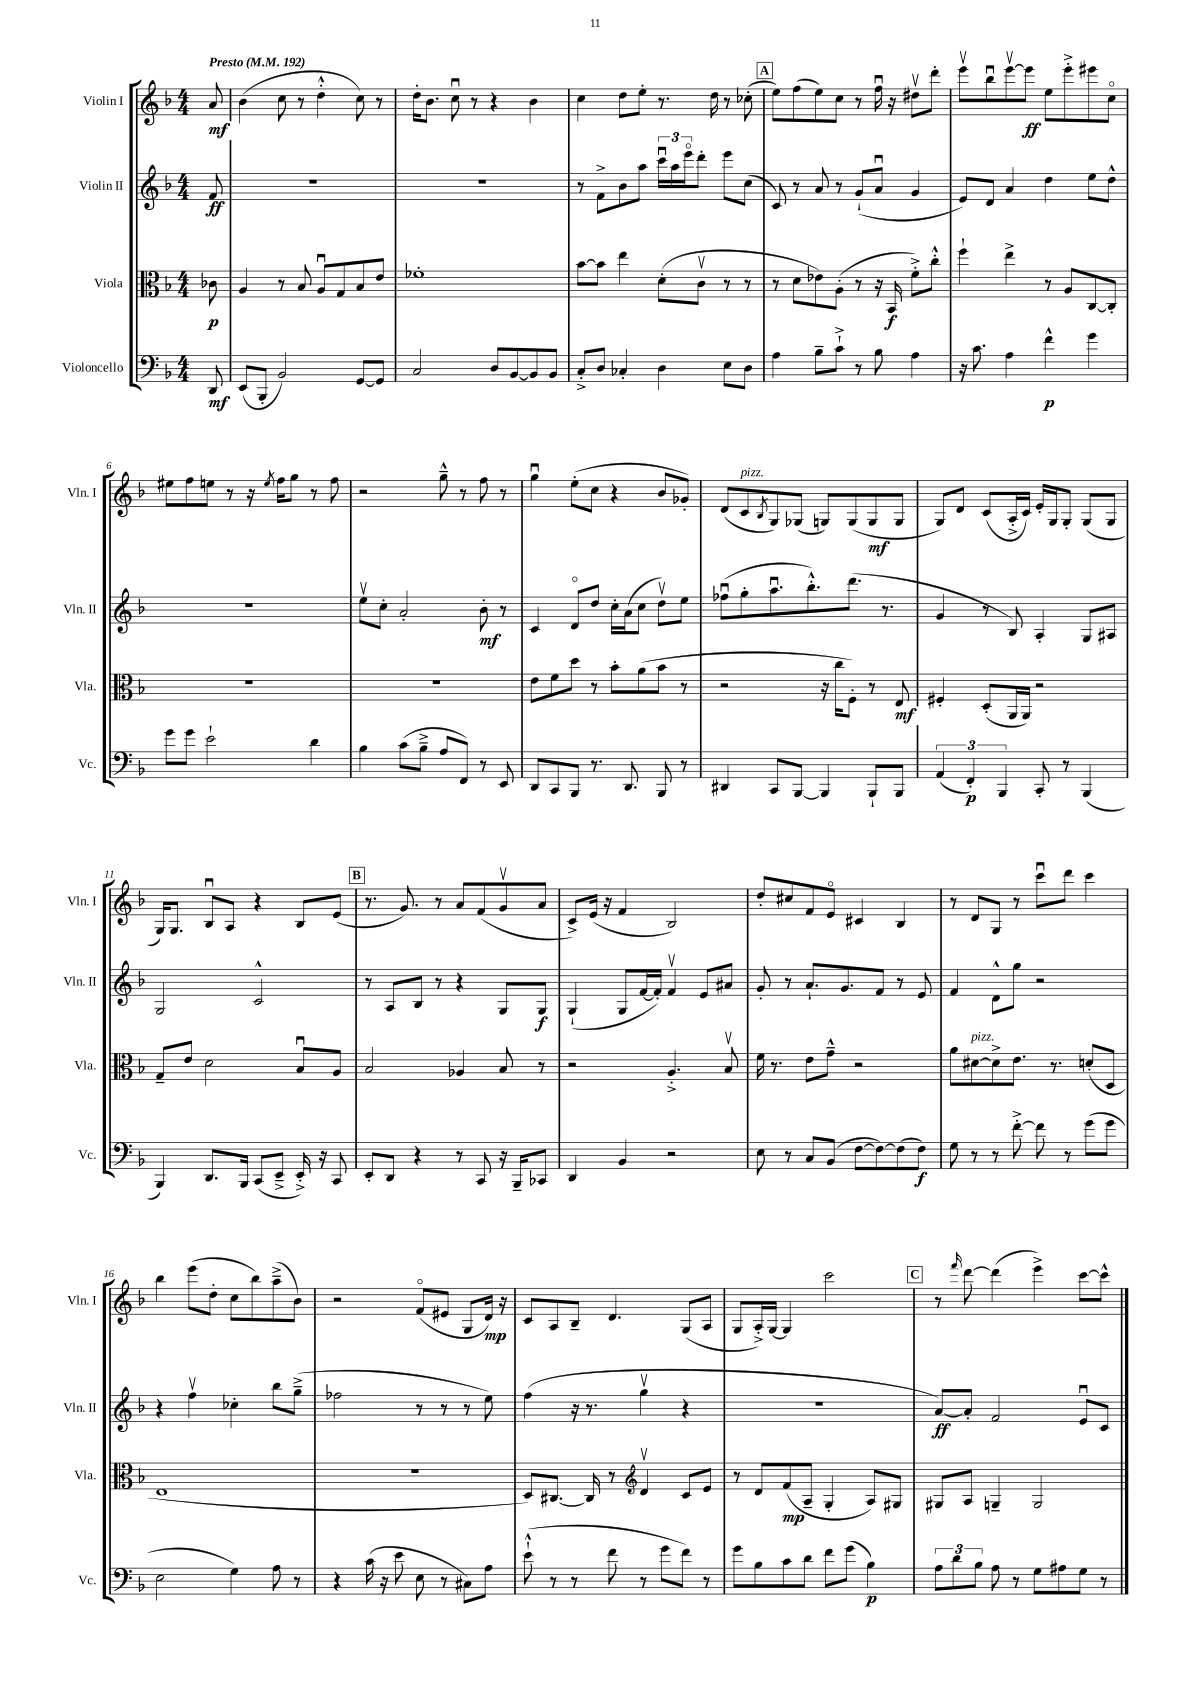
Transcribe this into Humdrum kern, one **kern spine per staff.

**kern	**kern	**kern	**kern
*staff4	*staff3	*staff2	*staff1
*clefF4	*clefC3	*clefG2	*clefG2
*k[b-]	*k[b-]	*k[b-]	*k[b-]
*M4/4	*M4/4	*M4/4	*M4/4
*MM192	*MM192	*MM192	*MM192
8DD/	8c-\	8f/	8a/
=	=	=	=
(8EE/L	4A/	1r	(4b-\
8BBB-'/J	.	.	.
2BB-/)	8r	.	8cc\
.	8B-/	.	8r
.	8Au/L	.	4dd'^^\
.	8G/	.	.
[8GG/L	8B-/	.	8cc\)
8GG/]J	8e/J	.	8r
=	=	=	=
2C/	1f-'	1r	16dd'\LK
.	.	.	8.b-\J
.	.	.	8ccu\
.	.	.	8r
8D/L	.	.	4r
[8BB-/	.	.	.
8BB-/]	.	.	4b-\
8BB-/J	.	.	.
=	=	=	=
8C'^/L	[8b-\L	8r	4cc\
8D/J	8b-\]J	8f^\L	.
4C-'/	4ee\	8b-\	8dd\L
.	.	8aa\J	8ee'\J
4D\	(8d'\L	24cccu\LL	8.r
.	.	24aa\	.
.	.	24eeeo\J	.
.	8cv\J	8ddd'\J	.
.	.	.	16dd\
8E\L	8r	8eee\L	8r
8D\J	8r	(8cc\J	(8cc-'\
=	=	=	=
4A\	8r	8c/)	8ee\L)
.	8d\L	8r	(8ff\
8B-~\L	8e-\)	8a/	8ee\)
8c`^\J	(8A'\J	8r	8cc\J
8r	8r	(8g`/L	8r
8B-\	16r	8au/J	16ffu\
.	16BB-/	.	16r
4A\	8f'^\L)	4g/	8dd#v\L
.	8cc'^^\J	.	8ddd'\J
=	=	=	=
16r	4ff`\	8e/L)	8eeev\L
8.c\	.	.	.
.	.	8d/J	8bb-u\
4A\	4ee^\	4a/	[8eeev\
.	.	.	8eee\]J
4f^^\	8r	4dd\	8ee\L
.	8A/L	.	8eee'^\
4g\	[8C/	8ee\L	8eee#\
.	8C'/]J	8dd^^\J	8cco\J
=	=	=	=
8g\L	1r	1r	8ee#\L
8g\J	.	.	8ff\
2e`\	.	.	8ee\J
.	.	.	8r
.	.	.	16r
.	.	.	8qee/
.	.	.	16ff\LK
.	.	.	8gg\J
4d\	.	.	8r
.	.	.	8ff\
=	=	=	=
4B-\	1r	8eev\L	2r
.	.	8cc'\J	.
(8c\L	.	2a'/	.
8B-~^\J	.	.	.
8A/L	.	.	8gg~^^\
8FF/J)	.	.	8r
8r	.	8b-'\	8ff\
8EE/	.	8r	8r
=	=	=	=
8DD/L	8e\L	4c/	4ggu\
8CC/	8f\	.	.
8BBB-/J	8dd\J	8do/L	(8ee'\L
8.r	8r	8dd/J	8cc\J
.	8b-'\L	16cc'\LL	4r
8.DD/	.	(16a\J	.
.	(8a\	8cc\J	.
8BBB-/	8b-\J	8ddv\L)	8b-/L
8r	8r	8ee\J	8g-'/J)
=	=	=	=
4DD#/	2r	(8ff-u\L	(8d/L
.	.	8gg'\	8c/
.	.	.	8qB-/
8CC/L	.	8.aau\	8G/)
[8BBB-/J	.	.	(8G-/J
.	.	8.bb-'^^\)	.
4BBB-/]	16r	.	8G/L)
.	16cc\LK	.	.
.	8F'\J)	(8.ddd\J	(8G/
8BBB-`/L	8r	.	8G/
.	.	8.r	.
8BBB-/J	8E/	.	8G/J
=	=	=	=
(6AA/	4F#'/	4g/	8G/L)
.	.	.	8d/J
6FF'/)	.	.	.
.	(8D'/L	8r	(8c/L
6BBB-/	.	.	.
.	16AA/L	8B-/)	16A'^/L
.	16AA/JJ)	.	16c/JJ)
8CC'/	2r	4A'/	16e'/LL
.	.	.	16G/J
8r	.	.	8G'/J
(4BBB-/	.	8G/L	(8G/L
.	.	8A#/J	8G/J
=	=	=	=
4BBB-/)	8G~/L	2G/	16G/LK)
.	.	.	8.G/J
.	8e/J	.	.
8.DD/L	2d\	.	8B-u/L
.	.	.	8A/J
16BBB-/Jk	.	.	.
(8CC/L	.	2c^^/	4r
8EE~^/J	.	.	.
16EE'^/)	8B-u/L	.	8B-/L
16r	.	.	.
8CC/	8A/J	.	(8e/J
=	=	=	=
8EE'/L	2B-/	8r	8.r
8DD/J	.	8A/L	.
.	.	.	8.g/)
4r	.	8B-/J	.
.	.	8r	8r
8r	4A-/	4r	8a/L
8CC/	.	.	(8f/
16r	8B-/	8G/L	8gv/
16BBB-~/LK	.	.	.
8CC-/J	8r	8G/J	8a/J
=	=	=	=
4DD/	2r	(4G`/	8c^/L)
.	.	.	(16e/Jk
.	.	.	16r
4BB-/	.	8G/L	4f/
.	.	[16f/L	.
.	.	16f'/]JJ)	.
2r	4.A'^/	4fv/	2B-/)
.	.	8e/L	.
.	8B-v/	8a#/J	.
=	=	=	=
8E\	16f\	8g'/	8dd'/L
.	8.r	.	.
8r	.	8r	8cc#/
8C/L	8e\L	8.a`/L	8f/
(8BB-/J	8g~^^\J	.	8eo/J
.	.	8.g/	.
[8F\L	2r	.	4c#/
8F\_)	.	8f/J	.
(8F\]	.	8r	4B-/
8F\J)	.	8e/	.
=	=	=	=
8G\	8a\L	4f/	8r
8r	[8d#\	.	8d/L
8r	8d#^\]	8d^^\L	8G/J
[8f'^\	8.e\J	8gg\J	8r
8f\]	.	2r	8cccu\L
.	8.r	.	.
8r	.	.	8ddd\J
(8g\L	(8d'/L	.	4ccc\
8g\J	8D/J	.	.
=	=	=	=
2E\	1E	4r	4bb-\
.	.	4ffv\	(8eee\L
.	.	.	8dd'\J
4G\)	.	4cc-'\	8cc\L
.	.	.	8bb-\)
8A\	.	8bb-\L	(8aa~^\
8r	.	(8gg~^\J	8b-\J)
=	=	=	=
4r	1r	2ff-\	2r
(16c\	.	.	.
16r	.	.	.
8e\	.	.	.
8E\	.	8r	(8fo/L
8r	.	8r	8e#/J
8C#\L)	.	8r	8G/L
8A\J	.	8ee\)	16d/Jk)
.	.	.	16r
=	=	=	=
(8e`^^\	8D/L)	(4ff\	8c/L
8r	[8.C#/J	.	8A/
8r	.	16r	8B-~/J
.	16C#/]	8.r	.
8f\	8r	.	4.d/
*	*clefG2	*	*
8r	4dv/	4ggv\	.
8g\L	.	.	.
8f\J)	8c/L	4r	(8G/L
8r	8e/J	.	8A/J
=	=	=	=
8g\L	8r	1r	8G/L
8B-\	8d/L	.	16A'^/L)
.	.	.	[16G/JJ
8c\	(8f/	.	4G/]
8d\J	8A~/J	.	.
8f\L	4G'/	.	2ccc\
(8g\J	.	.	.
4B-\)	8A/L)	.	.
.	8G#/J	.	.
=	=	=	=
12A\L	8G#/L	[8a/L)	8r
12d\	.	.	.
.	.	.	16qqfff/
.	8A/J	8a'/]J	[8ddd\
12B-\J	.	.	.
8A\	4G~/	2f/	(4ddd\]
8r	.	.	.
8G\L	2G/	.	4eee^\)
8A#\	.	.	.
8G\J	.	8eu/L	[8ccc\L
8r	.	8c/J	8ccc^^\]J
==	==	==	==
*-	*-	*-	*-
